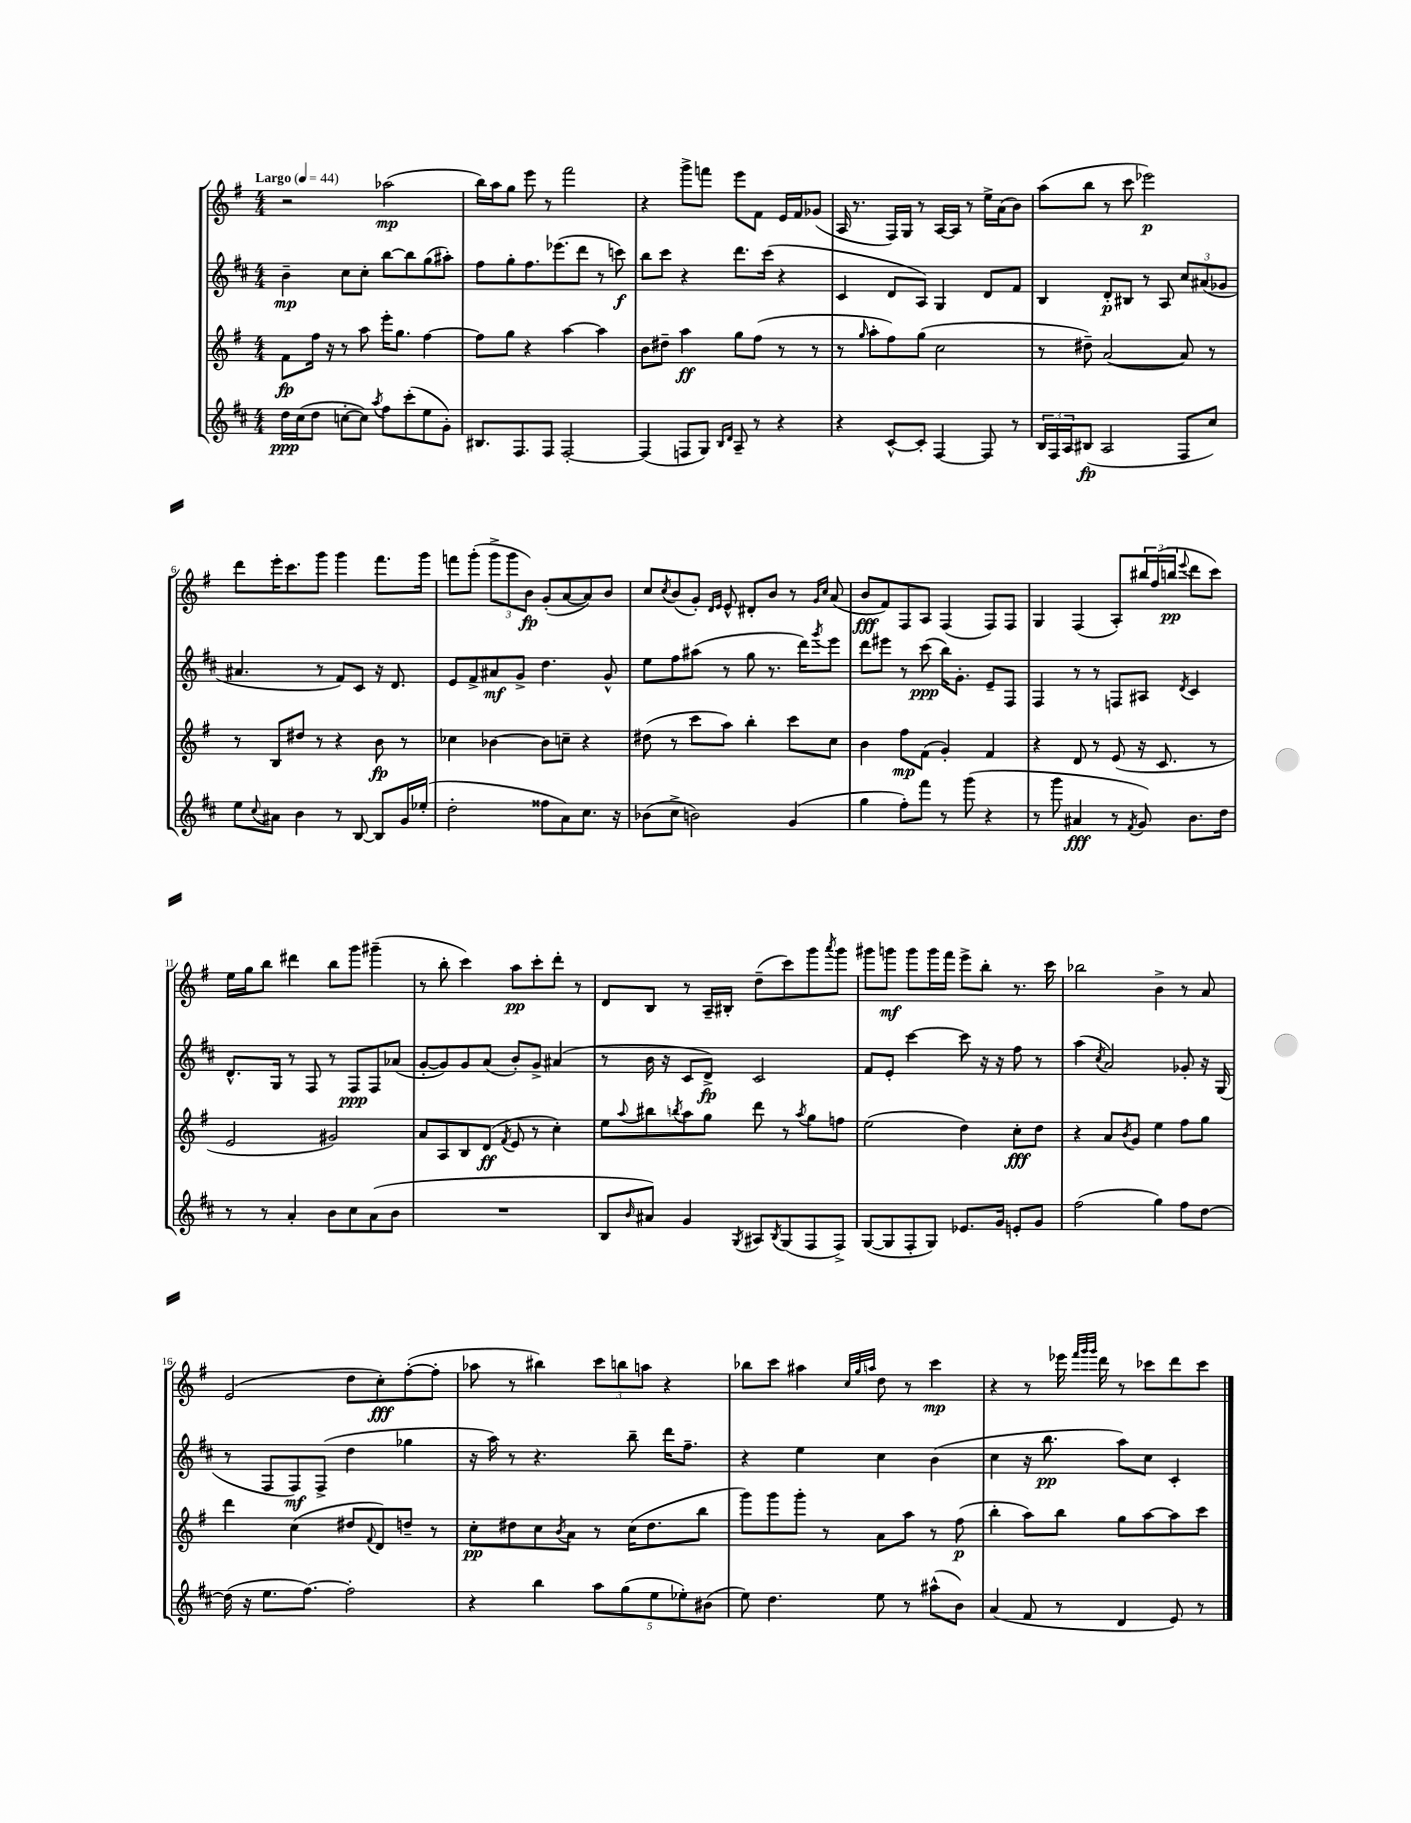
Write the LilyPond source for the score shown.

<<
\new StaffGroup <<
\new Staff = "s0" {
    \clef treble \key g \major \numericTimeSignature \time 4/4 \tempo "Largo" 4 = 44
    r2 aes''2\mp( |
    b''16) a''16 g''8 e'''8 r8 fis'''2 |
    r4 g'''8-> f'''8 e'''8 fis'8 e'16 fis'16 ges'8( |
    a16 r8. fis16) g16 r8 a16~ a16 r8 e''16-> a'16( b'8) |
    a''8( b''8 r8 c'''8 ees'''2\p) |
    d'''8 e'''16-. c'''8. g'''8 g'''4 fis'''8. g'''16 |
    f'''8 g'''8-.( \tuplet 3/2 { g'''8-> g'''8 b'8\fp) } g'8-.( a'8~ a'8) b'8 |
    c''8 \acciaccatura { c''8 } b'8( g'8-.) \grace { d'16 e'16 } e'8-^ dis'8-. b'8 r8 \grace { g'16 c''16 } a'8( |
    b'8\fff fis'8) fis8 a8 fis4( fis8) fis8 |
    g4 fis4( a8-.) \tuplet 3/2 { bis''16 fis''16( b''16\pp } \appoggiatura { e'''8 } d'''8 c'''8) |
    e''16 g''16 b''8 dis'''4 b''8 g'''8 gis'''4--( |
    r8 b''8-. c'''4) a''8\pp c'''8-. d'''8-. r8 |
    d'8 b8 r8 a16-- bis16-. d''8--( c'''8) g'''8 \acciaccatura { a'''8 } g'''8 |
    gis'''8 g'''8\mf g'''8 g'''16 fis'''16 e'''8-> b''8-. r8. c'''16 |
    bes''2 b'4-> r8 a'8 |
    e'2( d''8 c''8-.\fff) fis''8~-.( fis''8-. |
    aes''8 r8 bis''4) \tuplet 3/2 { c'''8 b''8 a''8 } r4 |
    bes''8 c'''8 ais''4 \grace { c''32 g''32 a''32 } d''8 r8 c'''4\mp |
    r4 r8 ees'''16 \grace { fis'''32 g'''32 g'''32 } d'''16 r8 ces'''8 d'''8 ces'''8 \bar "|." |
}
\new Staff = "s1" {
    \clef treble \key d \major \numericTimeSignature \time 4/4
    b'4--\mp cis''8 cis''8-. b''8~ b''8 g''8( ais''8-.) |
    fis''8 g''8-. fis''8. ees'''8.( d'''8 r8 c'''8\f) |
    b''8 cis'''8 r4 d'''8. cis'''16( r4 |
    cis'4 d'8 a8) g4 d'8 fis'8 |
    b4 d'8-.\p bis8 r8 a8 \tuplet 3/2 { cis''8 ais'8( ges'8 } |
    ais'4. r8 fis'8) cis'8 r16 d'8. |
    e'8 fis'8-> ais'8\mf g'8-> d''4. g'8-^ |
    e''8 fis''8 ais''8( r8 g''8 r8. d'''16) \acciaccatura { g'''8 } e'''8 |
    d'''8 eis'''8 r8 cis'''8\ppp( b''16) g'8.-. e'8-- fis8 |
    fis4 r8 r8 f8 ais8 \acciaccatura { d'8 } cis'4 |
    d'8.-^ g16 r8 fis8 r8 fis8\ppp fis8 aes'8( |
    g'8~-. g'8) g'8 a'8( b'8-.) g'8-> ais'4( |
    r8 b'16 r16 cis'8 d'8->\fp) cis'2 |
    fis'8 e'8-. cis'''4~ cis'''8 r16 r16 fis''8 r8 |
    a''4( \acciaccatura { cis''8 } a'2) ges'8-. r16 g16( |
    r8 fis8 fis8\mf) fis8->( d''4 ges''4 |
    r16 a''16) r8 r4. b''8-- d'''16 fis''8.-- |
    r4 e''4 cis''4 b'4( |
    cis''4 r16 b''8.\pp a''8) cis''8 cis'4-. \bar "|." |
}
\new Staff = "s2" {
    \clef treble \key g \major \numericTimeSignature \time 4/4
    fis'8\fp fis''16 r16 r8 a''8 e'''16-. g''8. fis''4~ |
    fis''8 g''8 r4 a''4~ a''4 |
    b'8 dis''8-- a''4\ff g''8 fis''8( r8 r8 |
    r8 \grace { g''16 } a''8-. fis''8) g''8( c''2 |
    r8 dis''8--) a'2~( a'8) r8 |
    r8 b8 dis''8 r8 r4 b'8\fp r8 |
    ces''4 bes'4~ bes'8 c''8-- r4 |
    dis''8( r8 c'''8 a''8) b''4-. c'''8 c''8 |
    b'4 fis''8\mp fis'8( g'4-.) fis'4 |
    r4 d'8 r8 e'8( r16 c'8. r8 |
    e'2 gis'2) |
    a'8 a8 b8 d'8\ff( \acciaccatura { fis'8 } e'8 r8 c''4-.) |
    e''8 \appoggiatura { a''8 } bis''8 \acciaccatura { b''8 } a''8 g''8 d'''8 r8 \acciaccatura { a''8 } g''8 f''8 |
    e''2( d''4) c''8-.\fff d''8 |
    r4 a'8 \acciaccatura { b'8 } g'8 e''4 fis''8 g''8 |
    d'''4 c''4( dis''8 \appoggiatura { fis'8 } d'8) d''8-- r8 |
    c''8-.\pp dis''8 c''8 \acciaccatura { b'8 } a'8 r8 c''16( dis''8. b''8 |
    g'''8) g'''8 g'''8-. r8 a'8 a''8 r8 fis''8\p( |
    b''4-. a''8) b''8 g''8 a''8~ a''8 c'''8 \bar "|." |
}
\new Staff = "s3" {
    \clef treble \key d \major \numericTimeSignature \time 4/4
    d''16\ppp cis''16( d''8 c''8~-. c''8) \acciaccatura { a''8 } fis''8 cis'''8-.( e''8 g'8-.) |
    bis8. fis8. fis8 fis2~-. |
    fis4( f8 g8) \grace { b16 d'16 } a8-- r8 r4 |
    r4 cis'8~-^ cis'8-. fis4~ fis8 r8 |
    \tuplet 3/2 { b16 fis16 a16 } bis8\fp( a2 fis8 cis''8) |
    e''8 \appoggiatura { cis''8 } ais'8 b'4 r8 b8~ b8 g'16 ees''16-.( |
    d''2-. fisis''8 a'8) cis''8. r16 |
    bes'8( cis''8-> b'2) g'4( |
    g''4 fis''8-.) fis'''8 r8 g'''8( r4 |
    r8 g'''8 ais'4\fff r8 \acciaccatura { fis'8 } g'8) b'8. d''16 |
    r8 r8 a'4-. b'8 cis''8 a'8( b'8 |
    R1 |
    b8 \grace { b'16 } ais'8) g'4 \acciaccatura { g8 } ais8 \acciaccatura { b8 } g8( fis8 fis8->) |
    g8~( g8 fis8-. g8) ees'8. g'16 e'8-. g'8 |
    fis''2( g''4) fis''8 d''8~ |
    d''16( r16 e''8. fis''8.~) fis''2-. |
    r4 b''4 \tuplet 5/4 { a''8 g''8( e''8 ees''8-.) bis'8( } |
    e''8) d''4. e''8 r8 ais''8-^( b'8) |
    a'4( fis'8 r8 d'4 e'8) r8 \bar "|." |
}
>>
>>
